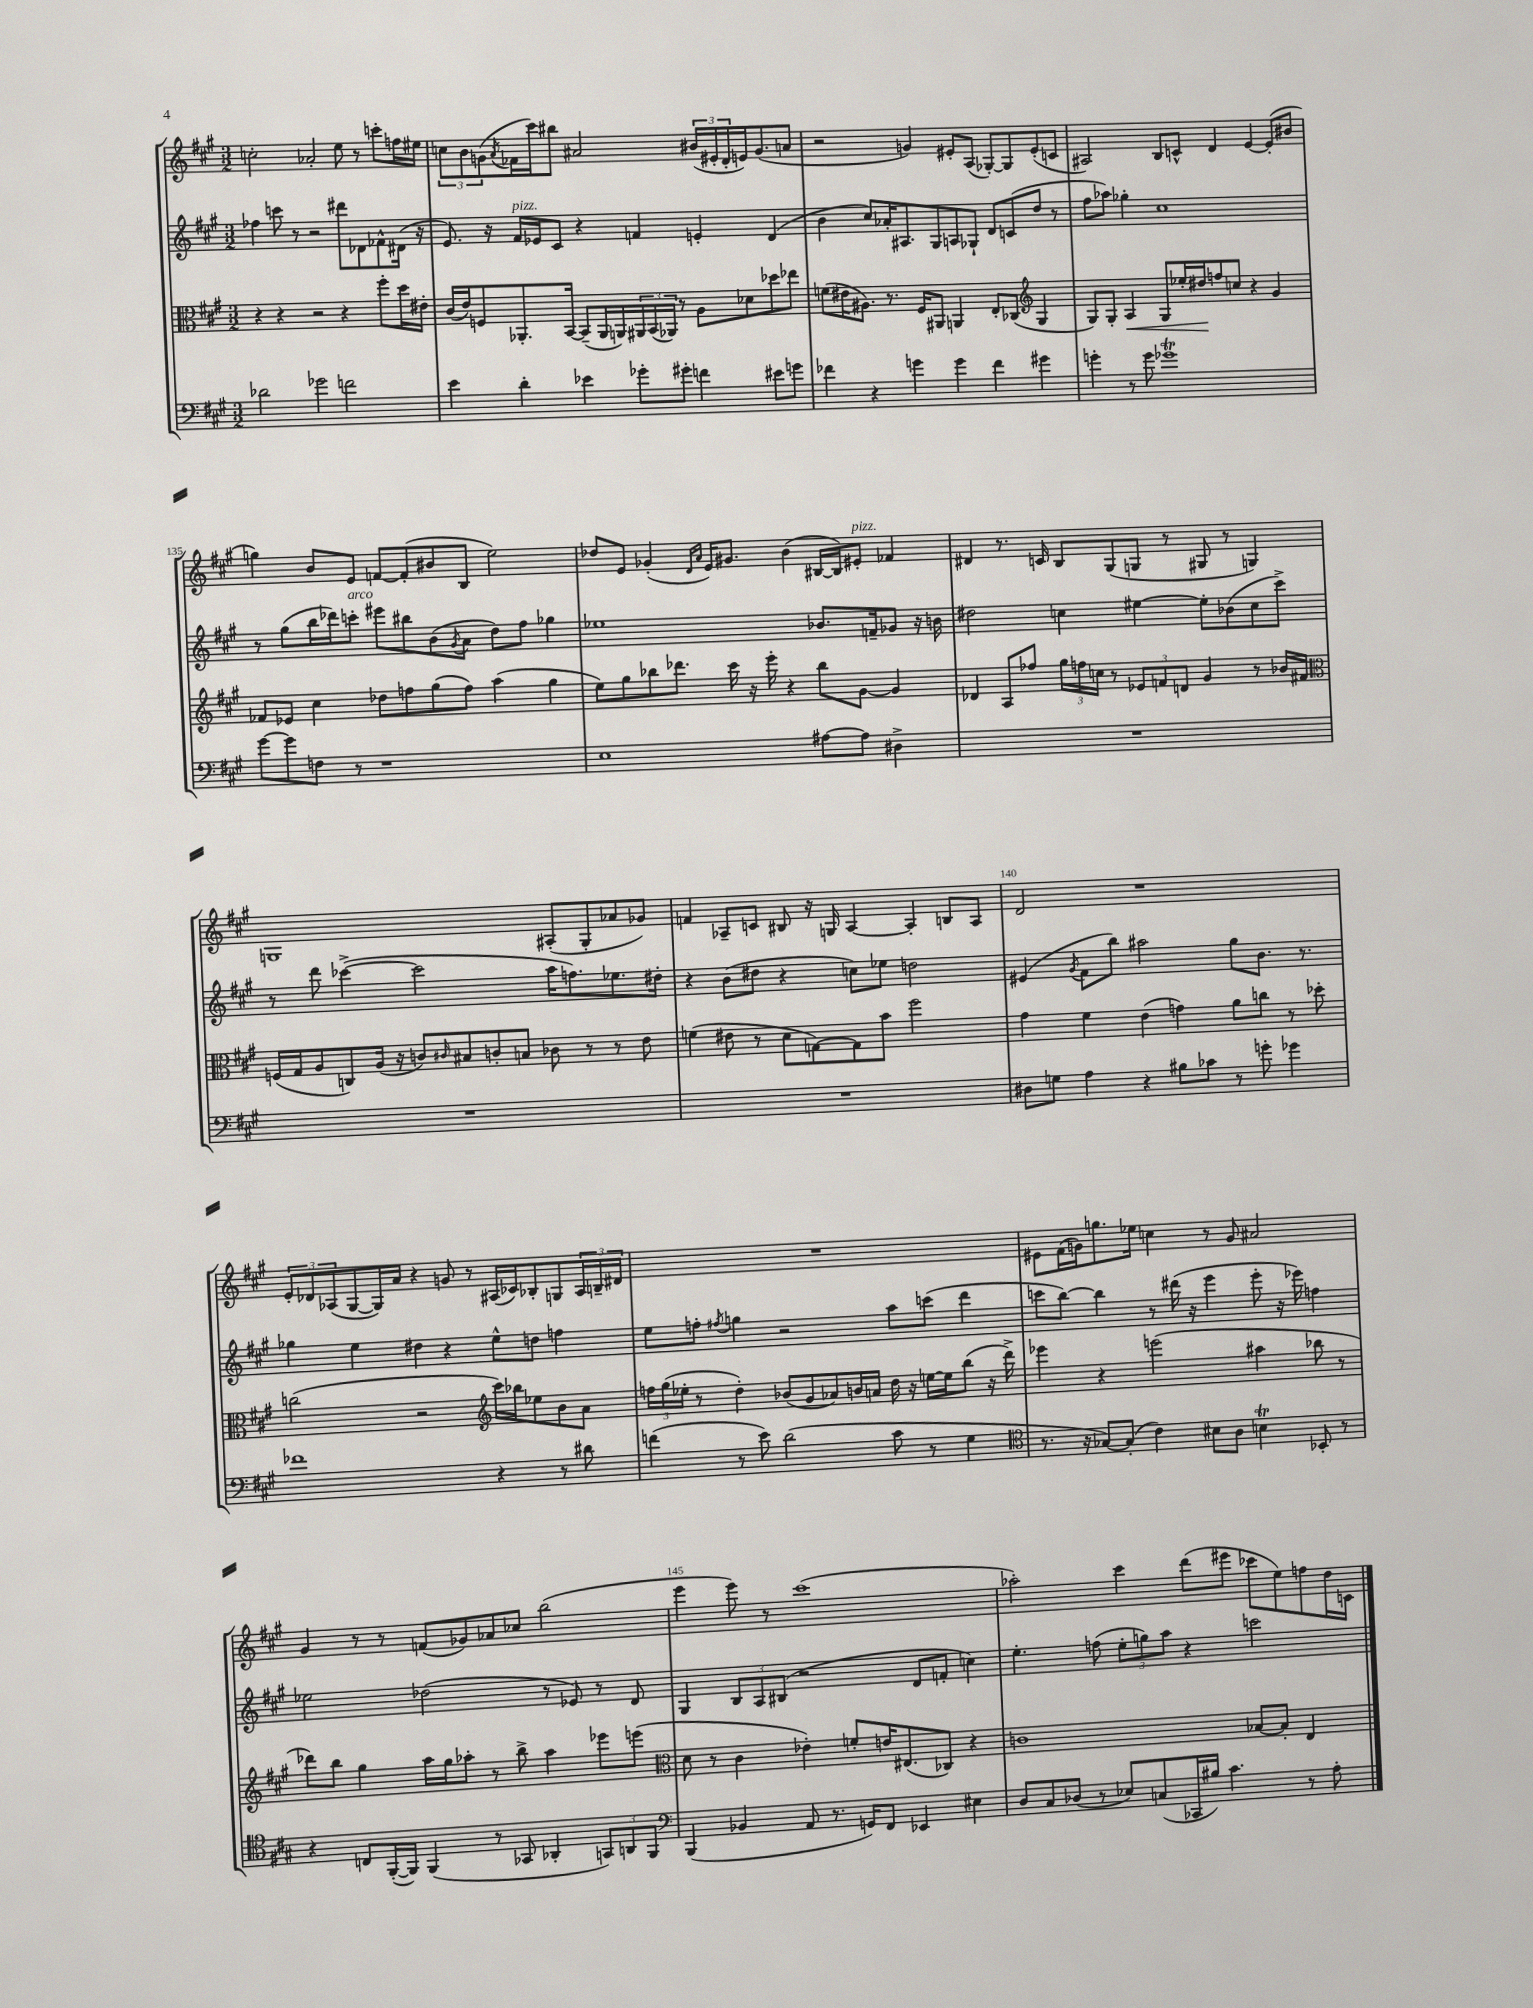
<<
\new StaffGroup <<
\new Staff = "s0" {
    \clef treble \key a \major \numericTimeSignature \time 3/2
    c''2-. aes'2-. e''8 r8 c'''8-. f''16 eis''16 |
    \tuplet 3/2 { c''8 b'8 g'8( } \acciaccatura { a'8 } fes'16 cis'''16) bis''8 ais'2 \tuplet 3/2 { bis'16( eis'16-. d'16-. } e'16) g'8.( a'8 |
    r2 g'4) eis'8-. a8( ges8~-.) ges8 eis'8-.( c'8 |
    ais2) b8 c'8-^ d'4 e'4~ e'8-.( bis'8 |
    g''4) b'8 e'8 f'8~ f'8-.( bis'8 b8 e''2) |
    des''8 e'8 ges'4-.( \grace { d'16 a'16 } e'16) gis'8. b'4( bis16~ bis16) eis'8-.^\markup { \italic "pizz." } fes'4 |
    dis'4 r8. c'16 b8 gis8( g8 r8 gis8 r8 g4) |
    g1 ais8-.( g8-. aes'8 ges'8) |
    f'4 aes8-- c'8 bis8 r16 g16 aes4~ aes4-. b8 aes8 |
    d'2 r1 |
    \tuplet 3/2 { e'8-. des'8 aes8( } gis8~ gis16) a'16 r4 g'8 r8 ais16( ces'16) bes8-. g8 \tuplet 3/2 { ais16 b16-- dis'16 } |
    R1. |
    eis'8 fis'16( g'16) g''8. ees''16 c''4 r8 g'8 ais'2 |
    gis'4 r8 r8 f'8( ges'8) aes'8 ces''8 b''2( |
    e'''4 e'''8) r8 cis'''1( |
    aes''2-.) cis'''4 d'''8( eis'''8 ces'''8 e''8) f''8 d''16 c'16 \bar "|." |
}
\new Staff = "s1" {
    \clef treble \key a \major \numericTimeSignature \time 3/2
    fes''4 c'''8 r8 r2 dis'''8 des'8 fes'8-^ dis'16( r16 |
    e'8.) r16 fis'16^\markup { \italic "pizz." } ees'16 cis'8 r4 f'4 e'4-. d'4( |
    b'4 cis''8) aes'16-. ais8. gis8 a8 ges8-! d'8 c'8( d''8 r8 |
    fis''8 aes''8) ges''4-. cis''1 |
    r8 gis''8( b''16 des'''16) c'''8-.^\markup { \italic "arco" } eis'''8 bis''8 b'8( \acciaccatura { gis'8 } a'8 d''8) fis''8 ges''4 |
    ees''1 bes'8. f'16-- ges'8 r16 b'16 |
    dis''2 c''4 eis''4~ eis''8-. bes'8( c''8 cis'''8->) |
    r8 d'''8 ces'''4~->( ces'''2 a''16 f''8.) ees''8. dis''16-. |
    r4 b'8( dis''8 r4 c''8) ees''8 d''2 |
    eis'4( \acciaccatura { gis'8 } fis'8 b''8) ais''2 gis''8 b'8. r8. |
    ges''4 e''4 dis''4 r4 e''8-^ d''8 f''4 |
    e''8 f''8-. \acciaccatura { fis''8 } g''4 r2 a''8 c'''8( d'''4 |
    c'''8 b''8~) b''4 r8 dis'''16( r16 e'''4 e'''8-. r16 ees'''16) f''4 |
    ees''2 des''2( r8 ees'8) r8 d'8 |
    gis4 \tuplet 3/2 { b8 a8 bis8( } r2 d'8 f'8-. c''4) |
    e''4.-. f''8( \tuplet 3/2 { e''8-. g''8) a''8 } r4 c'''2 \bar "|." |
}
\new Staff = "s2" {
    \clef alto \key a \major \numericTimeSignature \time 3/2
    r4 r4 r2 r4 fis''8-. d''16 eis'16-. |
    cis'16( e'16) f8 aes,8.-. b,16~ b,8--( aes,16 a,16) \tuplet 3/2 { ais,16 b,16( aes,16) } r8 a8 des'8 des''8 ees''8 |
    f'8( eis'16 ais8.) r8. fis16 ais,8 a,4 e8-. ces8( \clef treble gis4 |
    gis8) gis8-. a4\< gis8 ees''16-. dis''16\! f''8 c''8 r4 gis'4 |
    fes'8 ees'8 cis''4 des''8 f''8 gis''8( f''8) a''4( gis''4 |
    e''8) gis''8 bes''8 des'''8. cis'''16 r16 e'''16-. r4 bes''8 gis'8~ gis'4 |
    des'4 a8 fes''8 \tuplet 3/2 { gis''16 f''16 c''16 } r8 \tuplet 3/2 { ees'8 f'8 d'8 } gis'4 r8 bes'16 fis'16 |
    \clef alto f16( gis16 a8 c8) a16( r16 c'8) \grace { cis'16 } bis8 c'8-. b8 ces'8 r8 r8 e'8 |
    f'4( eis'8 r8 d'8 g8~) g8 b'8 fis''2 |
    gis'4 fis'4 e'4( g'4) a'8 c''8 r8 des''8-. |
    c''2( r2 \clef treble cis'''16) bes''16 ees''8 b'8 a'8 |
    \tuplet 3/2 { f''16 gis''16( ees''16-. } r8 d''4-.) bes'8( gis'8 aes'8) b'16 a'16 d''16 r16 e''16~ e''16 b''8( r16 d'''16->) |
    ees'''4 r4 e'''2( ais''4 bes''8 r8 |
    des'''8) b''8 gis''4 a''16 gis''16 aes''8-. r8 b''8-> aes''4 ees'''8 e'''8( |
    \clef alto d'8 r8 cis'4 ees'4-.) f'8-. e'16 eis8.( ces8) r4 |
    c'1 bes8~ bes8-. e4 \bar "|." |
}
\new Staff = "s3" {
    \clef bass \key a \major \numericTimeSignature \time 3/2
    des'2 ges'2 f'2 |
    e'4 d'4-. ees'4 ges'8-. gis'8-. f'4 eis'8 g'8 |
    fes'4 r4 g'4 g'4 fes'4 gis'4 |
    g'4-. r8 g'8 ges'1\trill |
    gis'8~ gis'8 f8 r8 r1 |
    e1 ais8~ ais8 dis4-> |
    R1. |
    R1. |
    R1. |
    dis8 g8 a4 r4 bis8 ces'8 r8 g'8-. ges'4 |
    fes'1 r4 r8 dis'8 |
    f'4( r8 e'8) d'2( cis'8 r8 gis4 |
    \clef tenor r8. r16 ges8~) ges8-.( cis'4) bis8 a8 b4\trill bes,8-. r8 |
    r4 c8 fis,16~-.( fis,16) fis,4( r8 ges,8 aes,4-. \tuplet 3/2 { g,8) a,8 fis,8 } |
    \clef bass b,,4( bes,4 a,8 r8. g,16) fis,8 ees,4 eis4 |
    d8 cis8 des8( r8 ees8) c8( ces,16 bis16) cis'4. r8 a8-. \bar "|." |
}
>>
>>
\layout { \context { \Score currentBarNumber = #131 \override BarNumber.break-visibility = ##(#f #t #t) barNumberVisibility = #(every-nth-bar-number-visible 5) } }
